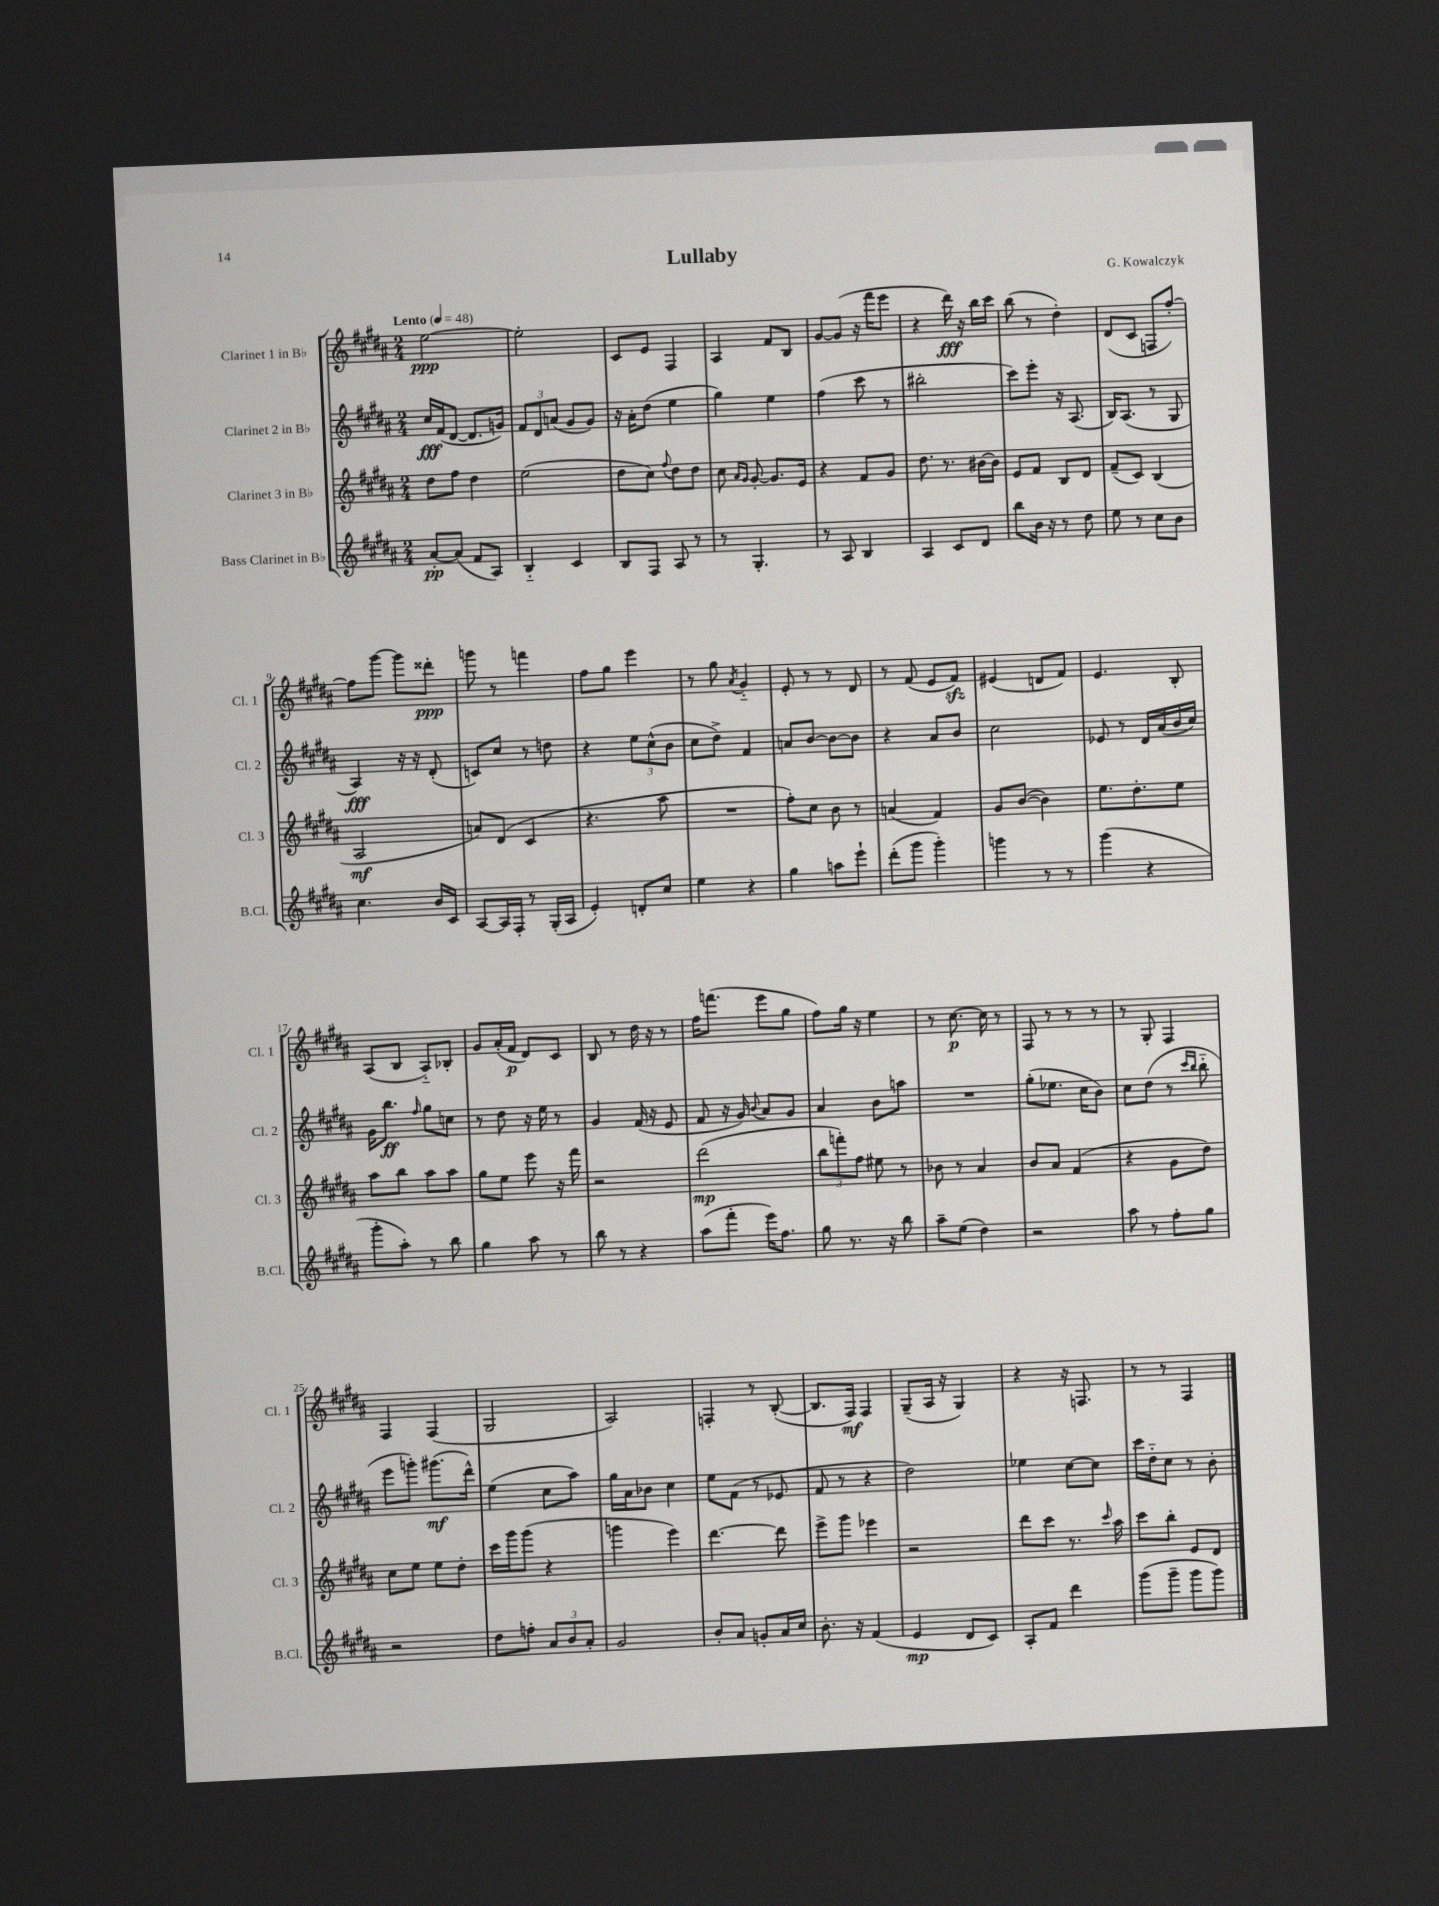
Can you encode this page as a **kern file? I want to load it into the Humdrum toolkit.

**kern	**kern	**kern	**kern
*staff4	*staff3	*staff2	*staff1
*clefG2	*clefG2	*clefG2	*clefG2
*k[f#c#g#d#a#]	*k[f#c#g#d#a#]	*k[f#c#g#d#a#]	*k[f#c#g#d#a#]
*M2/4	*M2/4	*M2/4	*M2/4
*MM48	*MM48	*MM48	*MM48
[8a#'	8dd#	16cc#	[2ee
.	.	(16f#	.
(8a#]	8ff#	[8d#	.
8f#	4dd#	8.d#]	.
8A#)	.	.	.
.	.	16g)	.
=	=	=	=
4B'~	(2ee	12f#	2ee']
.	.	12d#	.
.	.	(12a	.
4c#	.	8g#	.
.	.	8g#)	.
=	=	=	=
8B	8dd#	16r	8c#
.	.	16a#'	.
8F#	8cc#)	(8dd#	8e
.	8qqff#	.	.
8A#	8dd#	4ee	4F#
8r	8dd#	.	.
=	=	=	=
8r	8cc#	4gg#)	4A#
.	16qqa#	.	.
.	16qqg#	.	.
4.G#'	[8g#'	.	.
.	8.g#]	4ee	8f#
.	.	.	8B
.	16e	.	.
=	=	=	=
8r	4r	(4ff#	[8g#
8A#	.	.	(8g#]
4B	8f#	8ccc#	16r
.	.	.	16fff#
.	8g#	8r	8eee
=	=	=	=
4A#	8.dd#	2bb#'	4r
.	8.r	.	.
8c#	.	.	16ddd#)
.	.	.	16r
8d#	[16b#	.	16bb
.	16b#]	.	16ccc#
=	=	=	=
8bb	8e	8ccc#)	(8bb
16b	8f#	8eee'	8r
16r	.	.	.
8r	8B	16r	4dd#')
.	.	(8.A#	.
8dd#	8d#	.	.
=	=	=	=
8ee	(8f#~	16B)	(8d#
.	.	(8.A#	.
8r	8c#)	.	8c#
8cc#	(4B	8r	8F
8b	.	8G#	[8ff#')
=	=	=	=
4.cc#	2A#	4A#)	8ff#]
.	.	.	[8ggg#
.	.	16r	8ggg#]
.	.	16r	.
16b	.	(8d#'	8ddd##'
16c#	.	.	.
=	=	=	=
[8A#	8a)	8c)	8ggg
16A#]	(8d#	8cc#	8r
16F#'	.	.	.
8r	4c#	8r	4fff
(16G#'	.	8dd	.
16A#	.	.	.
=	=	=	=
4e')	4.r	4r	8ff#
.	.	.	8gg#
8d'	.	12ee	4eee
.	.	(12cc#^^	.
8cc#	8aa#	.	.
.	.	12b	.
=	=	=	=
4ee	2r	8cc#	8r
.	.	8dd#^)	8gg#
.	.	.	8qa#
4r	.	4f#	4g#'~
=	=	=	=
4gg#	8ff#')	8a	8e'
.	8cc#	[8b	8r
8aa	8b	8b_	8r
8eee`	8r	8b]	8d#
=	=	=	=
(8ddd#'	(4a	4r	8r
8ggg#	.	.	(8f#
4ggg#')	4f#)	8a#	8e
.	.	8b	8f#)
=	=	=	=
4ggg	8g#	2cc#	(4e#
.	([8b	.	.
8r	4b])	.	8d
8r	.	.	8f#)
=	=	=	=
(4ggg#	8.ee	8e-	4.e
.	.	8r	.
.	8.dd#'	.	.
4r	.	16d#	.
.	.	(16a#	.
.	8ee	16b	8B'
.	.	16cc#)	.
=	=	=	=
8ggg#'	8aa#	16g#	(8A#
.	.	8.bb	.
8aa#')	8bb	.	8B
.	.	16qqff#	.
8r	8aa#	8gg#	8A#'~)
8bb	8aa#	8cc	8B-'
=	=	=	=
4gg#	8gg#	8r	8g#
.	8ee	8dd#	(16a#'
.	.	.	16f#
8aa#	8eee	16r	8d#)
.	.	16ee	.
8r	16r	8r	8c#
.	16fff#	.	.
=	=	=	=
8bb	2r	4g#	8B
8r	.	.	8r
4r	.	(16f#	16dd#
.	.	16r	16r
.	.	8e	8r
=	=	=	=
(8aa#	(2ddd#	8f#	16ff#
.	.	.	(8.fff
8fff#'	.	16r	.
.	.	16g#)	.
.	.	8qqb	.
16eee)	.	8a#	8eee
8.ff#	.	.	.
.	.	8g#	8gg#
=	=	=	=
8gg#	12bb	4a#	8ff#)
.	12fff')	.	.
8.r	.	.	16gg#
.	12ff#	.	.
.	.	.	16r
.	8ee#	8b	4ee
16r	.	.	.
8bb	8r	8aa	.
=	=	=	=
8aa#~	8b-	2r	8r
(8ee	8r	.	[8.cc#
4dd#)	4a#	.	.
.	.	.	16cc#]
.	.	.	8r
=	=	=	=
2r	8b	(8gg#'	8F#
.	8a#	8.ee-	8r
.	(4f#	.	8r
.	.	16cc#	.
.	.	8b)	8r
=	=	=	=
8aa#	4r	8cc#	8r
8r	.	(8dd#	8G#'
8ff#'	8g#	8r	4F#
.	.	16qqccc#	.
.	.	16qqbb	.
8gg#	8dd#)	8bb'~	.
=	=	=	=
2r	8cc#	8eee	4F#
.	8ee	8ggg')	.
.	8ee	(8.ggg#	(4F#
.	8dd#'	.	.
.	.	16ddd#^^)	.
=	=	=	=
8dd#	16ccc#	(4ee	2G#
.	16ggg#	.	.
8ff'	(8ggg#	.	.
12a#	4r	8cc#	.
12b	.	.	.
.	.	8aa#)	.
12a#'	.	.	.
=	=	=	=
2g#	4ggg	16gg#	2A#)
.	.	16a#	.
.	.	8b-	.
.	4eee)	4cc#	.
=	=	=	=
8b'	[4.ddd#	8ee	4F'
8a#	.	(8f#	.
8g'	.	8r	8r
16a#	8ddd#]	8e-	([8B'
16cc#	.	.	.
=	=	=	=
8.b'	8eee^	8f#	8.B]
.	8ggg#	8r	.
16r	.	.	16F#)
(4f#	4eee-	4r	4F#
=	=	=	=
4e	2r	2dd#)	(8G#~
.	.	.	16A#
.	.	.	16r
8d#	.	.	4G#)
8c#)	.	.	.
=	=	=	=
8A#'	8ddd#	4ee-	4r
8f#	8ccc#	.	.
4ddd#	8.r	[8cc#	16r
.	.	.	8.F
.	.	8cc#]	.
.	16qqccc#	.	.
.	16aa#	.	.
=	=	=	=
(8ggg#	8ccc#	16ccc#	8r
.	.	16dd#'~	.
8ggg#~	8bb'	8cc#	8r
8ggg#	8e	8r	4F#
8ggg#)	8d#	8b'	.
==	==	==	==
*-	*-	*-	*-
